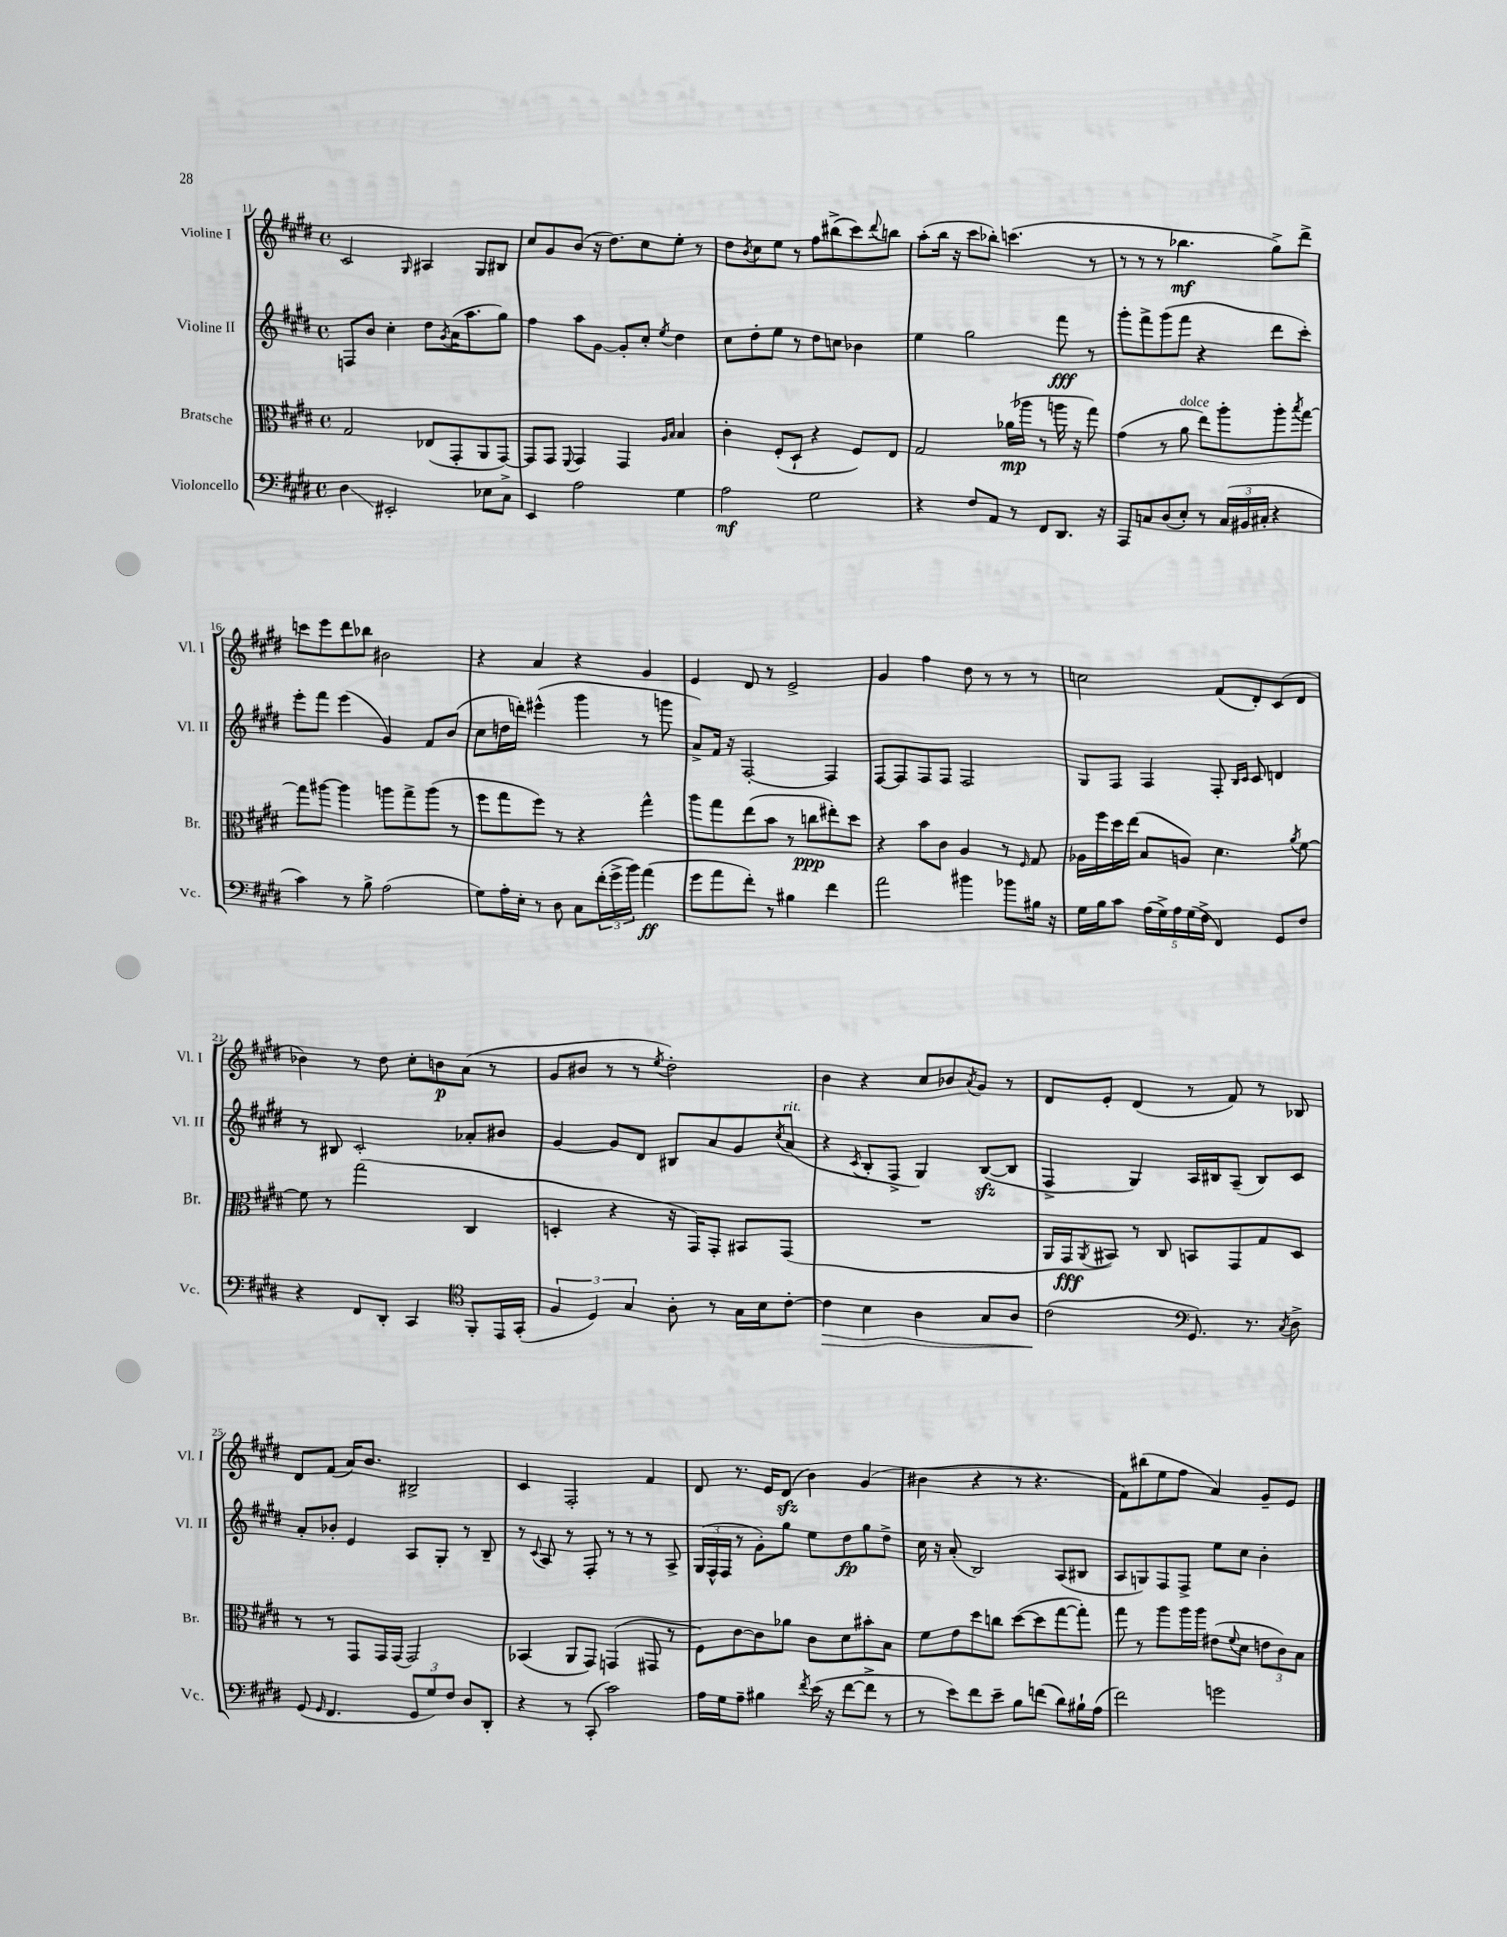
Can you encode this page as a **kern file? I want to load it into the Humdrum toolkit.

**kern	**kern	**kern	**kern
*staff4	*staff3	*staff2	*staff1
*clefF4	*clefC3	*clefG2	*clefG2
*k[f#c#g#d#]	*k[f#c#g#d#]	*k[f#c#g#d#]	*k[f#c#g#d#]
*M4/4	*M4/4	*M4/4	*M4/4
*met(c)	*met(c)	*met(c)	*met(c)
4D#\	2G#/	8F/L	2c#/
.	.	8b/J	.
2EE#'/	.	4cc#'\	.
.	.	.	16qqG#/
.	(8E-/L	8dd#\L	4A#/
.	.	8qg#/	.
.	8GG#'/	(16a\K	.
.	.	8.aa\	.
8E-\L	8AA/	.	8G#/L
8C#^\J	[8GG#/J)	8gg#\J)	8B#/J
=	=	=	=
4EE/	8GG#/]L	4ff#\	8cc#/L
.	8GG#/J	.	8g#/
.	8qqFF#/	.	.
2A\	4GG#/	8aa\L	(8b/J
.	.	[8g#\J	16r
.	.	.	8.dd#\L)
.	4GG#/	8g#'/]L	.
.	.	8cc#'/J	8cc#\
.	16qqA/LL	.	.
.	16qqB/JJ	8qee/	.
4G#\	4B/	4dd#\	8ee'\J
.	.	.	8r
=	=	=	=
2A\	4c#'\	8cc#\L	8dd#\L
.	.	.	8qb/
.	.	8dd#'\	8cc#\
.	(8F#'/L	8ee\J	8ee\J
.	8D#`/J	8r	8r
2G#\	4r	8dd#\L	8ff#\L
.	.	8cc\J	(8bb#^\
.	8F#/L)	4b-\	8ccc#\)
.	.	.	8qqddd#/
.	8E/J	.	8bb\J
=	=	=	=
4r	2G#/	4ee\	(8aa'\L
.	.	.	16bb\Jk
.	.	.	16r
8F#/L	.	2gg#\	8ccc#\L
8AA/J	.	.	8bb-'\J)
8r	(16a-\LL	.	(4.ccc\
.	16aa-\JJ	.	.
8FF#/L	8r	.	.
8.DD#/J	16aa\	8fff#\	.
.	16r	.	.
.	8gg#\)	8r	8r
16r	.	.	.
=	=	=	=
8AAA/L	(4g#\	8ggg#'\L	8r
8C/	.	8fff#^\	8r
(8D#/	8r	(8ggg#\	8r
8E'/J)	8a\	8fff#\J	4.bb-\
8r	8ee\L)	4r	.
(24C/LL	8aa'\	.	.
24BB#/	.	.	.
24C#'/JJ	.	.	.
4r	8aa'\	8ddd#\L	8gg#^\L)
.	8qbb/	.	.
.	[8gg#\J	8ccc#'\J)	8ddd#^\J
=	=	=	=
4c#\)	8gg#\]L	8eee'\L	8ccc\L
.	[8aa#\J	8fff#\J	8eee\
8r	4aa#\]	(4eee\	8ddd#\
8B^\	.	.	8bb-\J
(2A\	8aa\L	4g#/)	2b#\
.	8gg#^\	.	.
.	(8aa\J	8f#/L	.
.	8r	(8b/J	.
=	=	=	=
8G#\L)	8ff#\L	8cc#\L	4r
16A'\L	8gg#\	16dd\L	.
16E'\JJ	.	16ddd'\JJ)	.
8r	8ff#\J)	(4eee#^^\	4a/
8D#\	8r	.	.
8C#\L	4r	4ggg#\	4r
(24f#'\L	.	.	.
24g#^\	.	.	.
24b\JJ)	.	.	.
(4a\	4gg#^^\	8r	4g#/
.	.	8ggg\	.
=	=	=	=
8g#\L	8aa\L	8a^/L)	4e/
8a\	8gg#\	16f#/Jk	.
.	.	16r	.
8f#'\J)	(8ee\	[2F#'/	8d#/
8r	8b\J	.	8r
4B#\	8r	.	2e^/
.	8cc\L	.	.
4f#\	8ee#'\)	4F#/]	.
.	8dd#\J	.	.
=	=	=	=
2a\	4r	[8F#/L	4g#/
.	.	8F#/]	.
.	8b\L	8F#/	4ff#\
.	8c#\J	8F#/J	.
4b#\	4A/	2F#/	8dd#\
.	.	.	8r
8b-\L	8r	.	8r
.	16qqF#/	.	.
16B#\Jk	8G#/	.	8r
16r	.	.	.
=	=	=	=
16G#\LL	16A-\LL	8G#/L	2cc\
16B\J	16ff#\	.	.
8c#\J	16dd#\	8F#/J	.
.	(16ee\JJ	.	.
(20A\LL	8B/L	4F#/	.
20G#^\)	.	.	.
20A\	.	.	.
.	8A/J)	.	.
(20G#\	.	.	.
20F#^\JJ	.	.	.
4FF#/)	4.d#\	8F#'/	(8f#/L
.	.	16qqB/LL	.
.	.	16qqc#/JJ	.
.	.	8c#/	8d#'/)
8GG#/L	.	4d/	(8c#/
.	8qa/	.	.
8F#/J	[8f#\	.	8d#/J
=	=	=	=
4r	8f#\]	8r	4b-\)
.	8r	8B#/	.
8FF#/L	(2gg#\	2c#'/	8r
8DD#'/J	.	.	8dd#\
4CC#/	.	.	8cc#'\L
.	.	.	8b\
*clefC4	*	*	*
8FF#'/L	4C#/	8a-'/L	(8a\J
16EE/L	.	8b#/J	8r
(16GG#'/JJ	.	.	.
=	=	=	=
6F#/	4D'/	[4g#/	8g#/L
.	.	.	8b#/J
6D#/)	.	.	.
.	4r	8g#/]L	8r
6G#/	.	.	.
.	.	8d#/J	8r
.	.	.	8qee/
8A'\	16r	8B#/L	2dd#'\)
.	16GG#/LK)	.	.
8r	8GG#'/J	8a/	.
16G#\LL	8BB#/L	8g#/	.
16B\J	.	.	.
.	.	8qcc#/	.
[8c#'\J	(8GG#/J	(8a/J	.
=	=	=	=
4c#\]	1r	4r	4b\
.	.	8qc#/	.
4B\	.	8B'/L	4r
.	.	8F#^/J	.
4A\	.	4G#/)	8cc#/L
.	.	.	8b-/
.	.	.	8qa/
8G#/L	.	([8B/L	8g#/J
8A/J	.	8B/]J	8r
=	=	=	=
(2c#\	16AA/LL	4F#^/	8d#/L
.	16GG#/J	.	.
.	8qAA/	.	.
.	8BB#/J)	.	8e'/J
.	8r	4G#/)	(4d#/
.	8C#/	.	.
*clefF4	*	*	*
8.GG#/)	8BB/L	16A/LL	8r
.	.	16B#/J	.
.	8GG#/	(8A~/J	8f#/)
8.r	.	.	.
.	8G#/	8B#/L)	8r
8qC#/	.	.	.
8D#^\	8D#/J	8c#/J	8B-/
=	=	=	=
(8GG#/	8r	8a'/L	8d#/L
16qqGG#/	.	.	.
4.FF#/	8r	8b-'/J	(8f#/J
.	8GG#/L	4e/	16a/LK)
.	.	.	8.b/J
.	16GG#/L	.	.
.	(16GG#/JJ	.	.
12GG#/L	2GG#/)	8A/L	2B#^/
12G#/)	.	.	.
.	.	8G#'/J	.
12F#/J	.	.	.
8D#/L	.	8r	.
8DD#'/J	.	8B~/	.
=	=	=	=
4r	(4BB-/	8r	4c#/
.	.	8qqc#/	.
.	.	8A/	.
8r	8AA/L	8r	2F#'/
(8CC#'/	8GG#/J)	8F#'/	.
2c#\)	(4GG/	8r	.
.	.	8r	.
.	8GG#/	8r	4f#/
.	8r	8A^/	.
=	=	=	=
16A\LL	8F#\L)	(24G#/LL	8d#/
.	.	24F#^^/	.
16G#\J	.	.	.
.	.	24F#/JJ	.
8A~\J	[8c#\	8r	8.r
4B#\	8c#\]	8g#'\L)	.
.	.	.	16e/LK
.	8a-\J	8gg#\J	(8d#/J
8qf#/	.	.	.
(16e\	8c#\L	8ee\L	4b\)
16r	.	.	.
[8f#\L	8d#\	8dd#\	.
8f#^\]J	8b#'\	8gg#\	(4g#/
8r	8B\J	8dd#^\J	.
=	=	=	=
8r	8f#\L	16cc#\	4b#\
.	.	16r	.
8e\L)	8e\	(8a'/	.
8f#\	8dd#\	2B/)	4r
8e~\J	8cc\J	.	.
8B\L	([8dd#\L	.	8r
(8f\J	8dd#\]	.	4.r
8d#\L)	[8gg#\	(8A/L	.
16B#`\L	8gg#'\]J)	8B#/J	.
(16A\JJ	.	.	.
=	=	=	=
2f#\)	8gg#\	8A/L	8f#\L)
.	8r	8G/)	(8bb#\
.	8aa\L	8F#/	8ee\
.	16aa\L	8F#^/J	8ff#\J
.	16aa\JJ	.	.
2g\	(8e#\L	8ee\L	4a/)
.	8qqf#/	.	.
.	8d#\J	8cc#\J	.
.	12e\L	4b'\	8g#~/L
.	12c#\)	.	.
.	.	.	8e/J
.	12B\J	.	.
==	==	==	==
*-	*-	*-	*-
